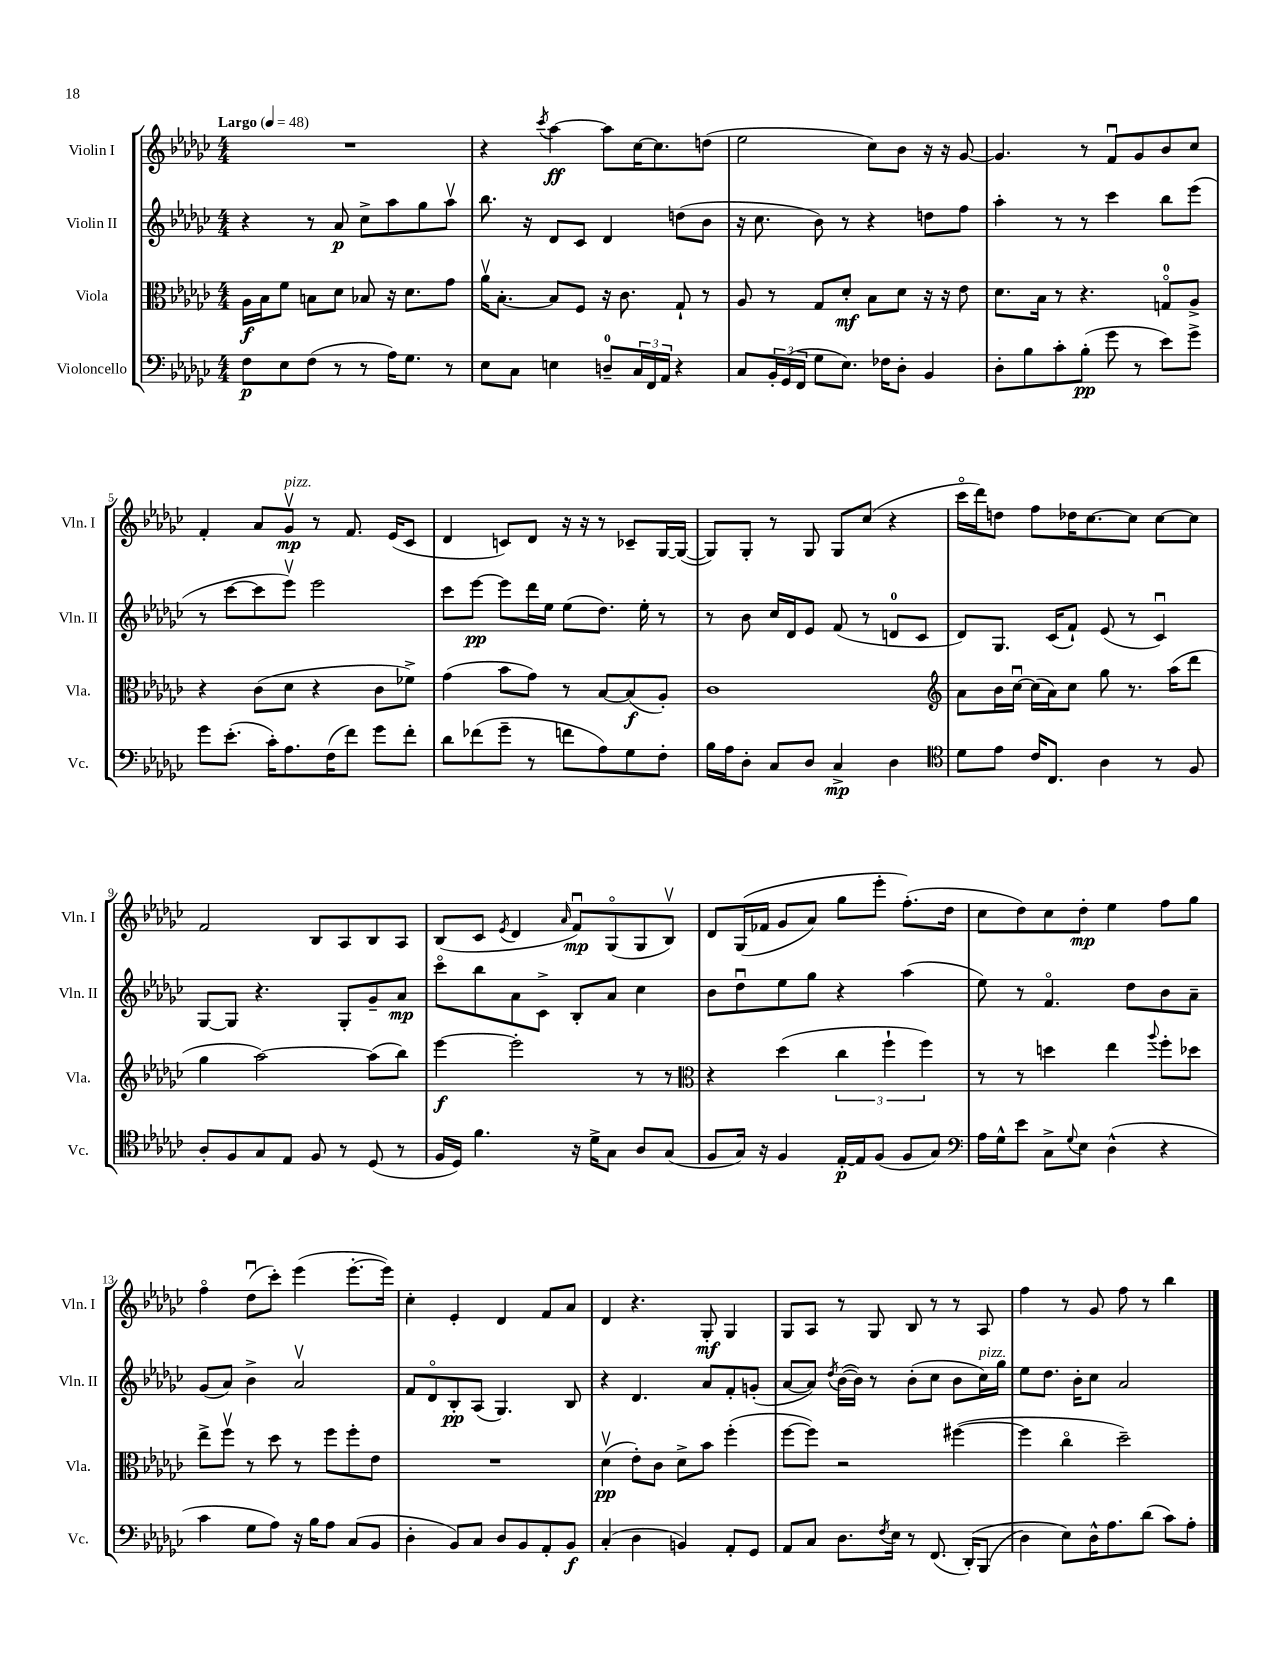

**kern	**kern	**kern	**kern
*staff4	*staff3	*staff2	*staff1
*clefF4	*clefC3	*clefG2	*clefG2
*k[b-e-a-d-g-c-]	*k[b-e-a-d-g-c-]	*k[b-e-a-d-g-c-]	*k[b-e-a-d-g-c-]
*M4/4	*M4/4	*M4/4	*M4/4
*MM48	*MM48	*MM48	*MM48
8F	16A-	4r	1r
.	16B-	.	.
8E-	8f	.	.
(8F	8B	8r	.
8r	8d-	8a-	.
8r	8B-	8cc-^	.
16A-)	16r	8aa-	.
8.G-	8.d-	.	.
.	.	8gg-	.
8r	8g-	8aa-v	.
=	=	=	=
8E-	16a-v	8.bb-	4r
.	[8.B-'	.	.
8C-	.	.	.
.	.	16r	.
.	.	.	8qccc-
4E	8B-]	8d-	[4aa-
.	8F	8c-	.
8D~	16r	4d-	8aa-]
.	8.c-	.	.
24C-	.	.	[16cc-
24FF	.	.	.
.	.	.	8.cc-]
24AA-	.	.	.
4r	8G-`	(8dd	.
.	8r	8b-	(8dd
=	=	=	=
8C-	8A-	16r	2ee-
.	.	8.cc-	.
24BB-'	8r	.	.
(24GG-	.	.	.
24FF	.	.	.
8G-	8G-	8b-)	.
8.E-)	8d-'	8r	.
.	8B-	4r	8cc-)
16F-	.	.	.
8D-'	8d-	.	8b-
4BB-	16r	8dd	16r
.	16r	.	16r
.	8e-	8ff	[8g-
=	=	=	=
8D-'	8.d-	4aa-'	4.g-]
8B-	.	.	.
.	16B-	.	.
8c-'	8r	8r	.
(8B-'	4.r	8r	8r
8g-	.	4ccc-	8fu
8r	.	.	8g-
8e-)	8Go	8bb-	8b-
8g-^	8A-^	(8eee-	8cc-
=	=	=	=
8g-	4r	8r	4f'
(8.e-'	.	[8ccc-	.
.	(8c-	8ccc-]	8a-
16c-')	.	.	.
8.A-	8d-	8eee-v)	8g-v
.	4r	2eee-	8r
(16F	.	.	.
8f)	.	.	8.f
8g-	8c-	.	.
.	.	.	(16e-
8f'	8f-^)	.	8c-
=	=	=	=
8d-	(4g-	8ccc-	4d-
(8f-	.	[8eee-	.
8g-~	8b-	8eee-]	8c)
8r	8g-)	16ddd-	8d-
.	.	16ee-	.
8f	8r	(8ee-	16r
.	.	.	16r
8A-)	[8B-	8.dd-)	8r
8G-	(8B-]	.	8c-~
.	.	16ee-'	.
8F'	8A-')	8r	[16G-
.	.	.	(16G-_
=	=	=	=
16B-	1c-	8r	8G-])
16A-	.	.	.
8D-'	.	8b-	8G-'
8C-	.	16cc-	8r
.	.	16d-	.
8D-	.	8e-	8G-
4C-^	.	(8f	8G-
.	.	8r	(8cc-
4D-	.	8d	4r
.	.	8c-	.
=	=	=	=
*clefC4	*clefG2	*	*
8d-	8a-	8d-)	16ccc-o
.	.	.	16ddd-)
8e-	16b-	8.G-	8dd
.	[16cc-u	.	.
16c-	(16cc-]	.	8ff
8.C-	16a-)	(16c-	.
.	8cc-	8f`)	16dd-
.	.	.	[8.cc-
4A-	8gg-	(8e-	.
.	8.r	8r	8cc-]
8r	.	4c-u)	[8cc-
.	(16aa-	.	.
8F	8ddd-	.	8cc-]
=	=	=	=
8A-'	4gg-	[8G-	2f
8F	.	8G-]	.
8G-	[2aa-)	4.r	.
8E-	.	.	.
8F	.	.	8B-
8r	.	8G-'	8A-
(8D-	(8aa-]	8g-~	8B-
8r	8bb-)	8a-	8A-
=	=	=	=
16F	[4eee-	8ccc-o	(8B-
16D-)	.	.	.
4.f	.	8bb-	8c-
.	.	.	8qe-
.	2eee-']	8a-	4d-
.	.	8c-^	.
.	.	.	16qqa-
16r	.	8B-'	8fu)
16d-^	.	.	.
8G-	.	8a-	(8G-o
8A-	8r	4cc-	8G-
(8G-	8r	.	8B-v)
=	=	=	=
*	*clefC3	*	*
8F	4r	8b-	8d-
16G-)	.	8dd-u	&((16G-
16r	.	.	16f-
4F	(4dd-	8ee-	8g-
.	.	8gg-	8a-)
[16E-'	6cc-	4r	8gg-
16E-]	.	.	.
(8F	.	.	8eee-'
.	6ff`	.	.
8F	.	(4aa-	(8.ff'&)
.	6ff)	.	.
8G-)	.	.	.
.	.	.	16dd-
=	=	=	=
*clefF4	*	*	*
16A-	8r	8ee-)	8cc-
16G-^^	.	.	.
8e-	8r	8r	8dd-)
8C-^	4dd	4.fo	8cc-
8qqG-	.	.	.
8E-	.	.	8dd-'
(4D-^^	4ee-	.	4ee-
.	.	8dd-	.
.	8qqaa-	.	.
4r	8ff'	8b-	8ff
.	8dd-	8a-~	8gg-
=	=	=	=
4c-	8ee-^	(8g-	4ffo
.	8ffv	8a-)	.
8G-	8r	4b-^	(8dd-u
8A-)	8dd-	.	8ccc-')
16r	8r	2a-v	(4eee-
16B-	.	.	.
8A-	8ff	.	.
(8C-	8ff'	.	[8.eee-'
8BB-	8e-	.	.
.	.	.	16eee-])
=	=	=	=
4D-'	1r	8f	4cc-'
.	.	8d-o	.
8BB-)	.	8B-'	4e-'
8C-	.	(8A-	.
8D-	.	4.G-)	4d-
8BB-	.	.	.
8AA-'	.	.	8f
8BB-	.	8B-	8a-
=	=	=	=
(4C-'	(4d-v	4r	4d-
4D-	8e-')	4.d-	4.r
.	8c-	.	.
4BB)	8d-^	.	.
.	8b-	8a-	8G-'
8AA-'	(4ff'	8f'	4G-
8GG-	.	(8g'	.
=	=	=	=
8AA-	[8ff	[8a-	8G-
8C-	8ff])	8a-])	8A-
.	.	8qdd-	.
8.D-	2r	([16b-	8r
.	.	16b-])	.
.	.	8r	8G-
8qF	.	.	.
16E-	.	.	.
8r	.	(8b-'	8B-
(8.FF	.	8cc-	8r
.	([4ff#	8b-	8r
&(16DD-')	.	.	.
(8BBB-	.	16cc-)	8A-
.	.	16gg-	.
=	=	=	=
4D-)	4ff#]	8ee-	4ff
.	.	8.dd-	.
8E-&)	4cc-o	.	8r
.	.	16b-'	.
16D-^^	.	8cc-	8g-
8.A-	.	.	.
.	2dd-~)	2a-	8ff
(8d-	.	.	8r
8c-)	.	.	4bb-
8A-'	.	.	.
==	==	==	==
*-	*-	*-	*-
